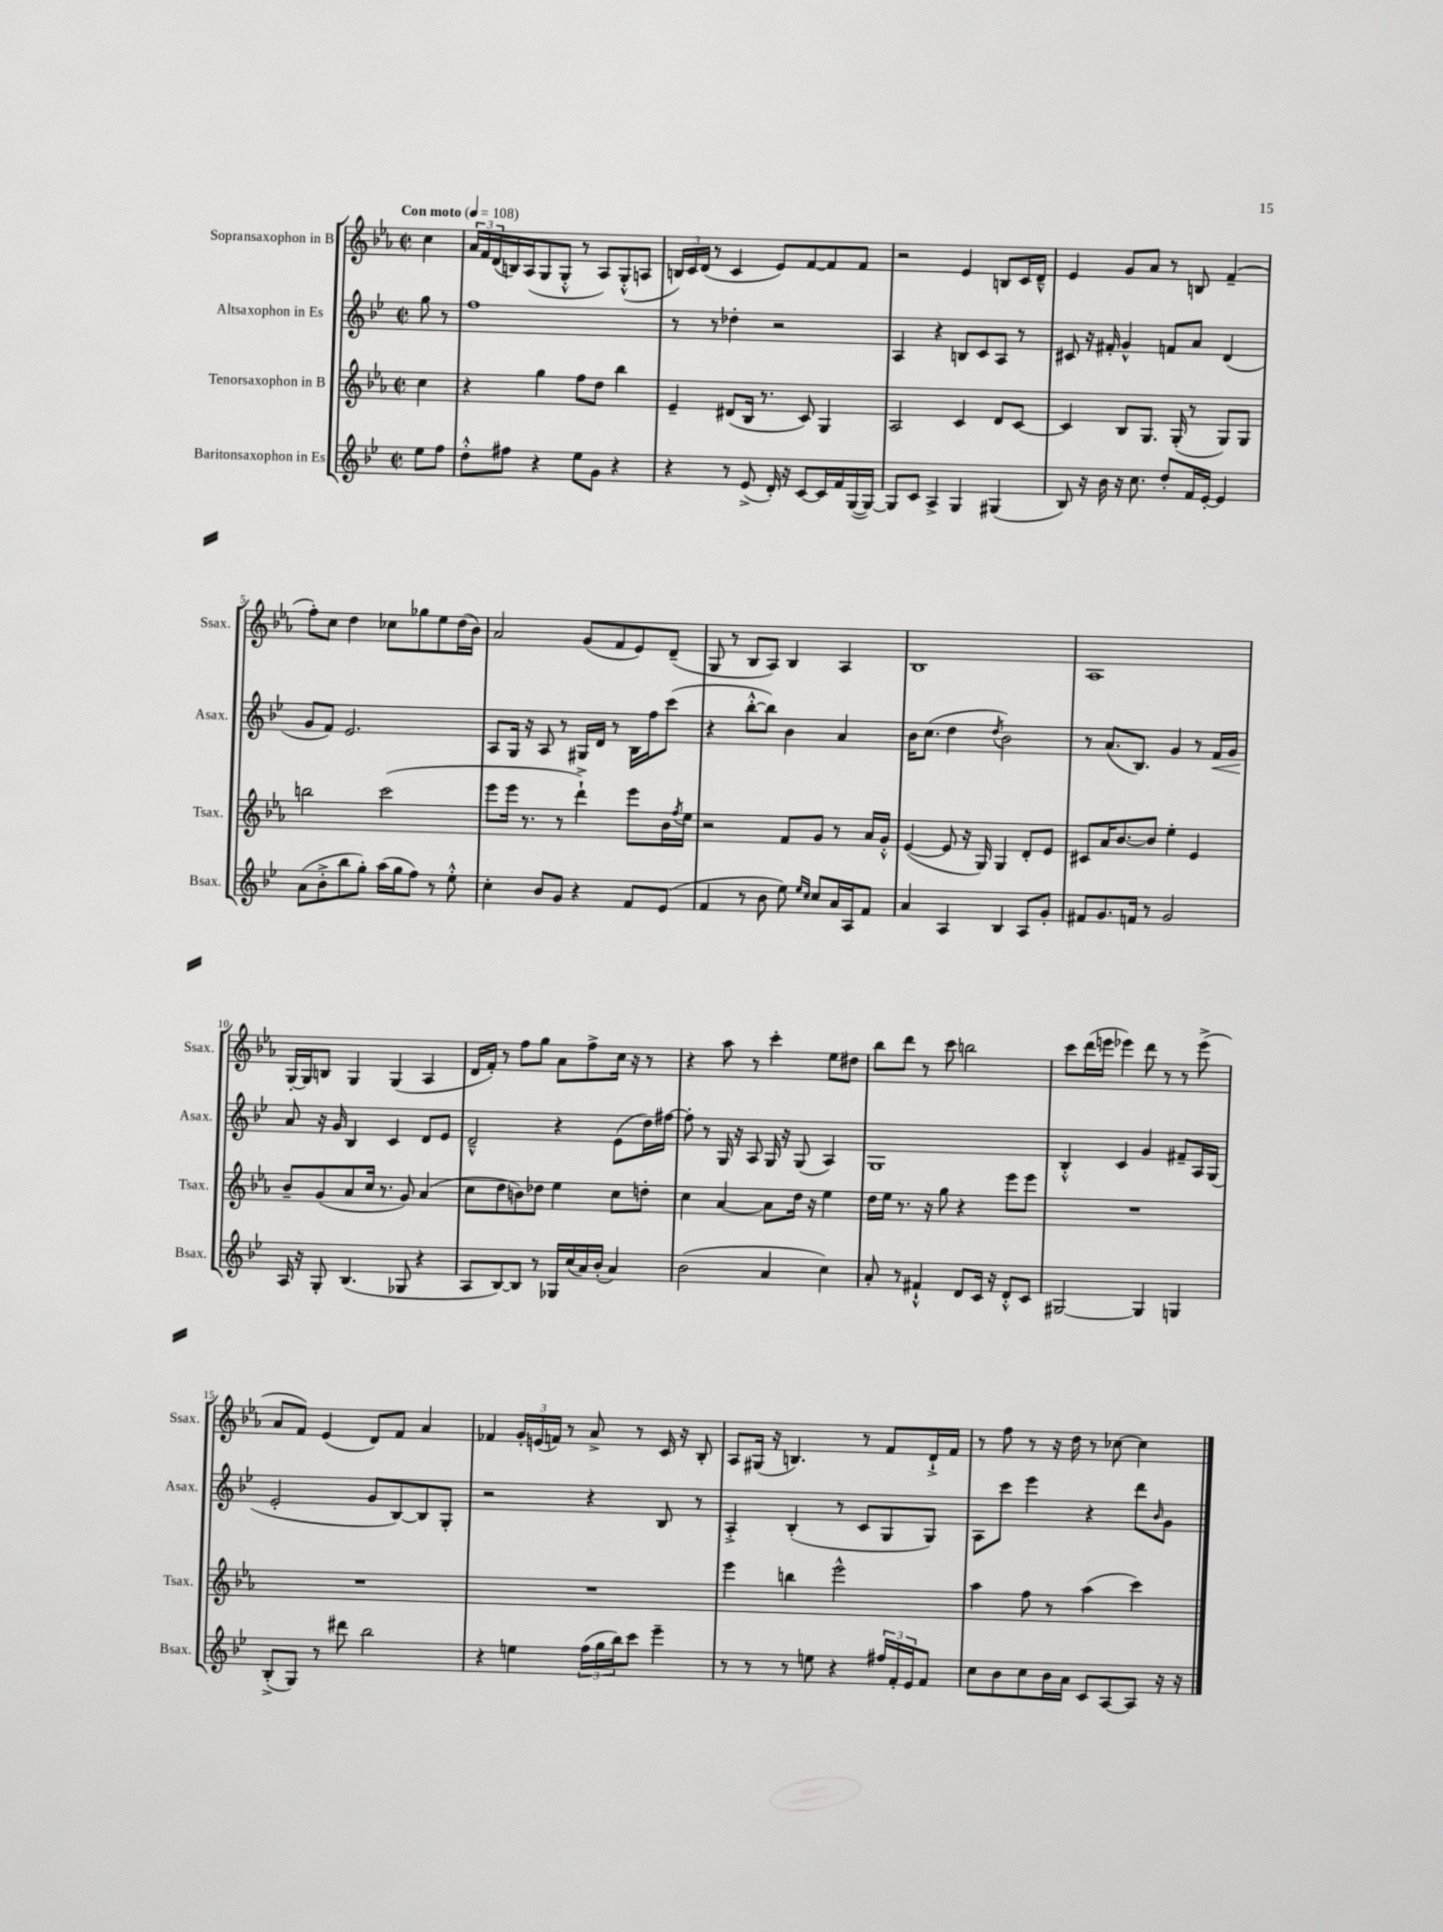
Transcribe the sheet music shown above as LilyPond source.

<<
\new StaffGroup <<
\new Staff = "s0" \with { instrumentName = "Sopransaxophon in B" shortInstrumentName = "Ssax." } {
    \clef treble \key ees \major \defaultTimeSignature \time 2/2 \partial 4 \tempo "Con moto" 4 = 108
    c''4 |
    \tuplet 3/2 { aes'16 f'16 d'16( } b16) aes16( g8 g8-.-^ r8 aes8) g8-.-^( a8 |
    \tuplet 3/2 { b16) c'16 d'16( } r8 c'4 ees'8) f'8~ f'8 f'8 |
    r2 ees'4 b8 c'16 d'16---^ |
    ees'4 g'8 aes'8 r8 b8 f'4--( |
    f''8-.) c''8 d''4 ces''8 ges''8 ees''8 d''16( bes'16) |
    aes'2 g'8( f'8 ees'8) d'8--( |
    g8 r8 bes8 aes8) bes4 aes4 |
    bes1 |
    aes1 |
    g16~-. g16 b8 g4 g4( aes4 |
    d'16 f'16-.) r8 f''8 g''8 aes'8 f''8-> c''16 r16 r8 |
    r4 aes''8 r8 c'''4-. ees''8 dis''8 |
    bes''8 d'''8 r8 c'''8 b''2 |
    c'''8 d'''16( e'''16 ees'''4) d'''8 r8 r8 ees'''8->( |
    aes'8 f'8) ees'4( d'8) f'8 aes'4 |
    fes'4 \tuplet 3/2 { g'16-. e'16( f'16) } r8 aes'8-> r8 c'16 r16 bes8-. |
    aes8 gis16( r16 b4.) r8 f'8 d'16-!-> f'16 |
    r8 f''8 r8 r16 d''16 r8 ces''8~ ces''4 \bar "|." |
}
\new Staff = "s1" \with { instrumentName = "Altsaxophon in Es" shortInstrumentName = "Asax." } {
    \clef treble \key bes \major \defaultTimeSignature \time 2/2 \partial 4
    g''8 r8 |
    f''1 |
    r8 r8 des''4-. r2 |
    a4 r4 b8 c'8 a8 r8 |
    cis'8 r16 fis'16-. g'4-^ f'8 a'8 d'4( |
    g'8 f'8) ees'2. |
    a8 g16 r16 a8 r8 gis16 d'16 r8 bes16 f''16 c'''8( |
    r4 bes''8~-.-^ bes''8) bes'4 a'4 |
    bes'16 c''8.( d''4 \acciaccatura { d''8 } bes'2) |
    r8 a'8.( bes8.) g'4 r8 f'16\< g'16 |
    a'8\! r16 g'16 bes4 c'4 d'8 ees'8 |
    d'2---^ r4 ees'8( d''16) fis''16~ |
    fis''8-. r8 g16 r16 a8 g16 r16 g8( a4) |
    g1 |
    bes4-.-^ c'4 g'4 fis'8-- a16 g16( |
    ees'2-. g'8 bes8~) bes8 g8-. |
    r2 r4 bes8 r8 |
    a4-.-> bes4-.( r8 c'8 g8 g8) |
    a8 c'''8 ees'''4 r4 d'''8 \grace { bes'16 } g'8 \bar "|." |
}
\new Staff = "s2" \with { instrumentName = "Tenorsaxophon in B" shortInstrumentName = "Tsax." } {
    \clef treble \key ees \major \defaultTimeSignature \time 2/2 \partial 4
    c''4 |
    r4 g''4 f''8 d''8 bes''4 |
    ees'4-- dis'8( bes16 r8. c'8) g4 |
    aes2 c'4 d'8 c'8~ |
    c'4 bes8 g8. g16-.( r8 g8) g8 |
    b''2 c'''2( |
    ees'''8 ees'''16 r8. r8 d'''4-!->) ees'''8 bes'16 \acciaccatura { f''8 } ees''16 |
    r2 f'8 g'8 r8 aes'16 g'16-.-^ |
    ees'4~( ees'8 r16 g16) g4 d'8-. ees'8 |
    cis'8 aes'16 bes'8.~ bes'8 ees''4-. ees'4 |
    bes'8-- g'8( aes'8 c''16 r8. g'8) aes'4( |
    c''8 d''8 b'8) des''8 ees''4 c''8 d''8-. |
    c''4 aes'4~ aes'8 d''16 r16 ees''4 |
    d''16 ees''16 r8. r16 g''8 r4 ees'''8 ees'''8 |
    R1 |
    R1 |
    R1 |
    ees'''4 b''4 ees'''2-^ |
    aes''4 f''8 r8 aes''4( c'''4) \bar "|." |
}
\new Staff = "s3" \with { instrumentName = "Baritonsaxophon in Es" shortInstrumentName = "Bsax." } {
    \clef treble \key bes \major \defaultTimeSignature \time 2/2 \partial 4
    ees''8 f''8 |
    d''8-.-^ fis''8 r4 ees''8 g'8 r4 |
    r4 r8 ees'8->( d'16-.) r16 c'8~ c'16 f'16 g16~( g16~) |
    g8 c'8 a4-> g4 gis4( |
    bes8) r16 bes'16 r16 c''8. d''8-. f'16 ees'16~-. ees'4 |
    a'8( bes'8-.-> bes''8 g''8-.) a''16( g''16 f''8) r8 ees''8-.-^ |
    c''4-. bes'8 g'8 r4 f'8 ees'8( |
    f'4 r8 bes'8 ees''8) \grace { ees''16 c''16 } c''8 a'16 a16 f'8 |
    a'4 a4 bes4 a8 g'8-. |
    fis'8 g'8. f'16 r8 g'2 |
    a16 r16 g8-. bes4.( ges8 r4 |
    a8 bes8~) bes8 r8 ges16 c''16( a'16) bes'16-.( a'4) |
    bes'2( a'4 c''4) |
    a'8-. r8 fis'4-!-^ d'8 c'16 r16 d'8-.-^ c'8 |
    gis2~ gis4 g4 |
    bes8-.->( g8) r8 dis'''8 bes''2 |
    r4 e''4 \tuplet 3/2 { f''16( g''16 bes''16) } c'''8 ees'''4-- |
    r8 r8 r8 e''8 r4 \tuplet 3/2 { fis''16 f'16-. ees'16 } f'8 |
    c''8 bes'8 c''8 bes'16 a'16 c'8 a8~ a8 r16 r16 \bar "|." |
}
>>
>>
